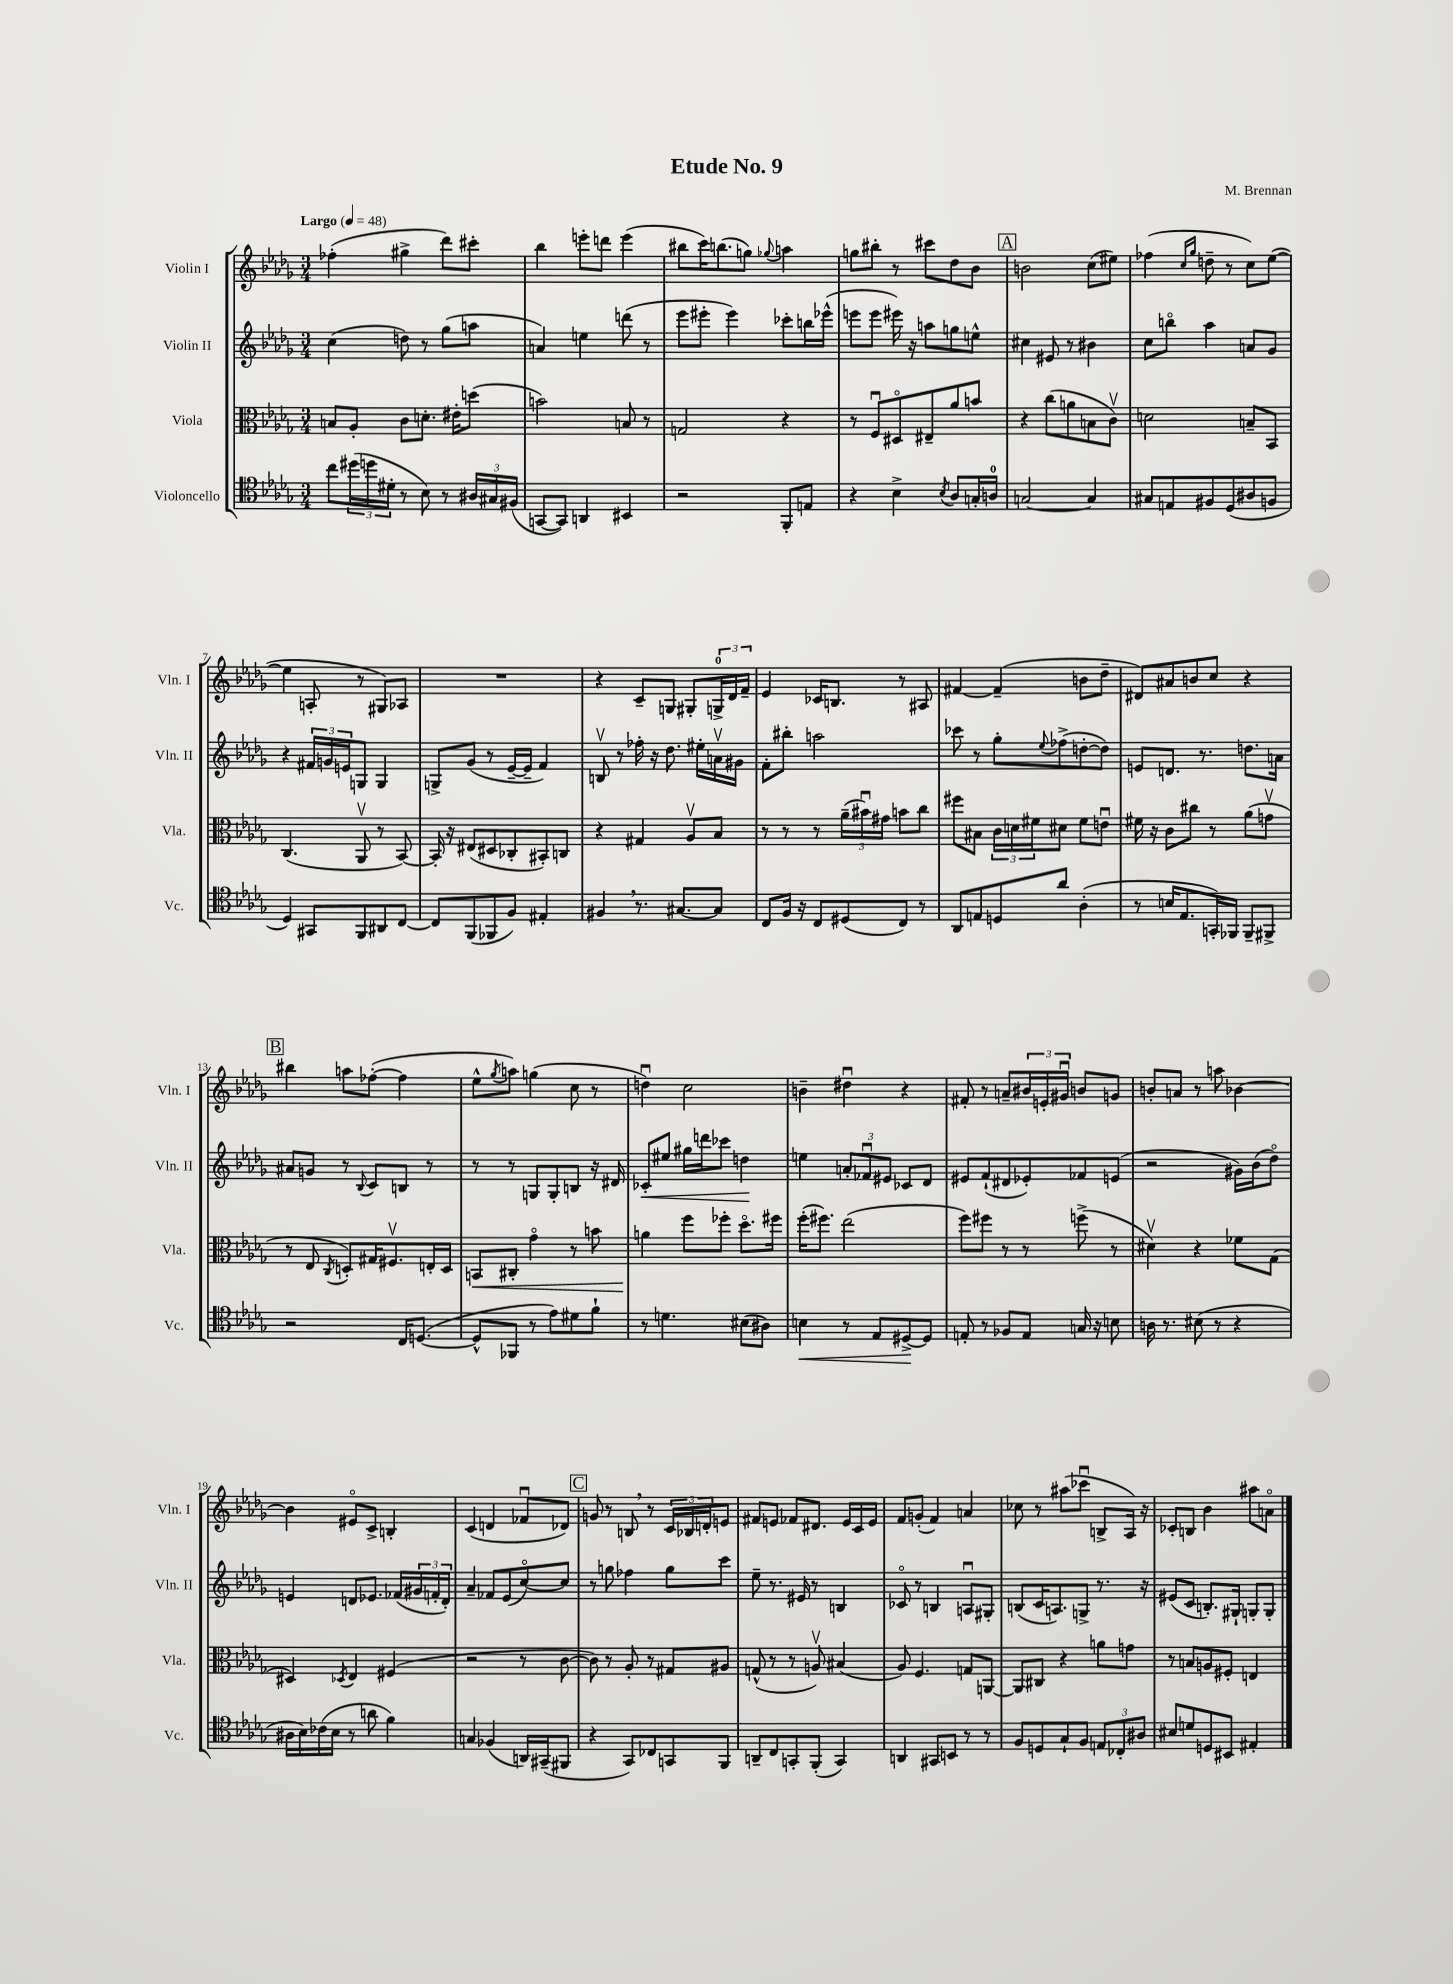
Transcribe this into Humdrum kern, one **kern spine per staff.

**kern	**dynam	**kern	**dynam	**kern	**dynam	**kern
*part4	*part4	*part3	*part3	*part2	*part2	*part1
*staff4	*staff4	*staff3	*staff3	*staff2	*staff2	*staff1
*I"Violoncello	*	*I"Viola	*	*I"Violin II	*	*I"Violin I
*I'Vc.	*	*I'Vla.	*	*I'Vln. II	*	*I'Vln. I
*clefC4	*	*clefC3	*	*clefG2	*	*clefG2
*k[b-e-a-d-g-]	*	*k[b-e-a-d-g-]	*	*k[b-e-a-d-g-]	*	*k[b-e-a-d-g-]
*M3/4	*	*M3/4	*	*M3/4	*	*M3/4
*MM48	*	*MM48	*	*MM48	*	*MM48
=1	=1	=1	=1	=1	=1	=1
!	!	!	!	!	!	!LO:TX:a:B:t=Largo
8cc\L	.	8Bn/L	.	(4cc\	.	(4ff-X'\
(24dd#X\L	.	8A-'/J	.	.	.	.
24ddn\	.	.	.	.	.	.
24d#X'\JJ	.	.	.	.	.	.
8r	.	8c\L	.	8ddn\)	.	4gg#X^\
8B-\)	.	8.dn'\J	.	8r	.	.
8r	.	.	.	(8gg-\L	.	8ddd-\L)
.	.	16e#X'\KL	.	.	.	.
24A#X/LL	.	(8ddn\J	.	8aan\J	.	8ccc#X'\J
24G#X/	.	.	.	.	.	.
(24F#X/JJ	.	.	.	.	.	.
=2	=2	=2	=2	=2	=2	=2
[8GGn/L	.	2bn\)	.	4an/)	.	4bb-\
8GG/J])	.	.	.	.	.	.
4AAn/	.	.	.	4een\	.	8eeen'\L
.	.	.	.	.	.	8dddn\J
4BB#X/	.	8Bn/	.	(8dddn\	.	(4eee\
.	.	8r	.	8r	.	.
=3	=3	=3	=3	=3	=3	=3
2r	.	2Gn/	.	8eee-\L	.	8bb#X\L
.	.	.	.	8eee#X'\J	.	16ccc\K)
.	.	.	.	.	.	(8.bbn\
.	.	.	.	4eee#\)	.	.
.	.	.	.	.	.	8ggn\J)
.	.	.	.	.	.	8qqgg-X/
8FF'/L	.	4r	.	8ccc-X'\L	.	4aan\
8En/J	.	.	.	16bbn\L	.	.
.	.	.	.	(16eee-X^^\JJ	.	.
=4	=4	=4	=4	=4	=4	=4
4r	.	8r	.	8eeen\L	.	8ggn\L
.	.	8Fu/L	.	8eee\J	.	8bb#X'\J
4B-^\	.	8D#X/	.	16eee#X\)	.	8r
.	.	.	.	16r	.	.
.	.	8E#X~/	.	8aan\L	.	8ccc#X\L
8qB-/	.	.	.	.	.	.
8A-/L	.	8a-/	.	8ggn\	.	8dd-\
16Gn'/L	.	8bn/J	.	8een^^\J	.	8b-\J
16An/JJ	.	.	.	.	.	.
!!LO:REH:place=s1:t=A
=5	=5	=5	=5	=5	=5	=5
[2Gn/	.	4r	.	4cc#X\	.	2bn\
.	.	(8cc\L	.	8e#X/	.	.
.	.	8an\	.	8r	.	.
4G/]	.	8Bn\	.	4b#X\	.	(8cc\L
.	.	8cv\J)	.	.	.	8ee#X\J)
=6	=6	=6	=6	=6	=6	=6
8G#X/L	.	2dn\	.	8cc\L	.	(4ff-X\
8En/	.	.	.	8bbn\J	.	.
.	.	.	.	.	.	16qqcc/LL
.	.	.	.	.	.	16qqgg-/JJ
8F#X/	.	.	.	4aa-\	.	8ddn~\
(8D-/	.	.	.	.	.	8r
8A#X/	.	8Bn~/L	.	8an/L	.	8cc\L)
8Fn/J	.	8BB-/J	.	8g-/J	.	([8ee-\J
!!LO:LB:g=z
=7	=7	=7	=7	=7	=7	=7
4D-/)	.	(4.C/	.	4r	.	4ee-\]
8GG#X/L	.	.	.	24f#X/LL	.	8An'/
.	.	.	.	24gn/	.	.
.	.	.	.	24en/J	.	.
8FF/	.	8AA-v/	.	8Gn/J	.	8r
8AA#X/	.	8r	.	4G/	.	8G#X/L)
[8C/J	.	[8BB-/)	.	.	.	8A-X/J
=8	=8	=8	=8	=8	=8	=8
8C/L]	.	16BB-'/]	.	8Gn^/L	.	2.r
.	.	16r	.	.	.	.
(8FF/	.	(8E#X/L	.	(8g-/J	.	.
8FF-X/	.	8D#X/	.	8r	.	.
8F/J)	.	8C-X'/	.	[16e-~/LL	.	.
.	.	.	.	16e-~/JJ]	.	.
4E#X'/	.	8BB#X'/)	.	4f/)	.	.
.	.	8Cn/J	.	.	.	.
=9	=9	=9	=9	=9	=9	=9
4F#X,/	.	4r	.	8Bnv/	.	4r
.	.	.	.	8r	.	.
8.r	.	4G#X/	.	16ff-X'\	.	8c~/L
.	.	.	.	16r	.	.
.	.	.	.	8.dd-\	.	8Gn/J
[8.G#X/L	.	.	.	.	.	.
.	.	8A-v/L	.	.	.	8G#X'/L
.	.	.	.	16ee#X'\LL	.	.
8G#/J]	.	8B-/J	.	16anv\	.	24Gn^/L
.	.	.	.	.	.	24d-/
.	.	.	.	16g#X\JJ	.	.
.	.	.	.	.	.	24f~/JJ
=10	=10	=10	=10	=10	=10	=10
8C/L	.	8r	.	8f'\L	.	4e-/
16F/Jk	.	8r	.	8bb#X'\J	.	.
16r	.	.	.	.	.	.
8C/L	.	8r	.	2aan\	.	16c-X/KL
.	.	.	.	.	.	8.Bn/J
(8D#X/	.	(24a-~\LL	.	.	.	.
.	.	24b#Xu\)	.	.	.	.
.	.	24g#X\JJ	.	.	.	.
8C/J)	.	8bn\L	.	.	.	8r
8r	.	8cc\J	.	.	.	8A#X/
=11	=11	=11	=11	=11	=11	=11
8AA-/L	.	8ff#X\L	.	8ccc-X\	.	[4f#X/
8En/	.	8B#X\J	.	8r	.	.
8Dn/	.	24c\LL	.	8gg-'\L	.	(4f#~/]
.	.	24dn\	.	.	.	.
.	.	24f#X\J	.	.	.	.
.	.	.	.	8qqee-/	.	.
8a-/J	.	8d#X\J	.	(8ff-X^\	.	.
(4A-'\	.	8f#\L	.	[8ddn'\	.	8bn\L
.	.	8enu\J	.	8dd\J])	.	8dd-~\J
=12	=12	=12	=12	=12	=12	=12
8r	.	16f#X\	.	8en/L	.	8d#X/L)
.	.	16r	.	.	.	.
16Bn/KL	.	8c\L	.	8.dn/J	.	8a#X/
8.E-/	.	.	.	.	.	.
.	.	8cc#X\J	.	.	.	8bn/
.	.	.	.	8.r	.	.
16GGn'/L)	.	8r	.	.	.	8cc/J
16FF-X/JJ	.	.	.	.	.	.
8FF-~/L	.	(8a-\L	.	8.ddn\L	.	4r
8FF#X^/J	.	8gnv\J	.	.	.	.
.	.	.	.	16an\Jk	.	.
!!LO:LB:g=z
!!LO:REH:place=s1:t=B
=13	=13	=13	=13	=13	=13	=13
2r	.	8r	.	8a#X/L	.	4bb#X\
.	.	8E-/	.	8gn/J	.	.
.	.	8qC/	.	.	.	.
.	.	8Dn'/L)	.	8r	.	8aan\L
.	.	.	.	8qqB-/	.	.
.	.	16G#X/K	.	8c/L	.	([8ff-X'\J
.	.	8.F#Xv/	.	.	.	.
16C/KL	.	.	.	8Bn/J	.	4ff-\]
([8.Dn/J	.	.	.	.	.	.
.	.	16En'/L	.	8r	.	.
.	.	16D/JJ	.	.	.	.
=14	=14	=14	=14	=14	=14	=14
!	!	!	!LO:HP:b	!	!	!
8D^^/L]	.	8BBn/L	<	8r	.	8ee-^^\L
.	.	.	.	.	.	8qgg-/
8FF-X/J	.	8C#X'/J	.	8r	.	8aan\J)
8r	.	4g-\	.	8Gn/L	.	(4ggn\
8e-\L)	.	.	.	8G'/	.	.
8d#X\	.	8r	.	8Bn/J	.	8cc\
8f`\J	.	8bn\	.	16r	.	8r
.	.	.	.	16d#X/	.	.
=15	=15	=15	=15	=15	=15	=15
!	!	!	!	!	!LO:HP:b	!
8r	.	4an\	.	8c-X'/L	<	4ddnu\)
4.dn\	.	.	.	8ee#X/J	.	.
.	.	8ff\L	[	16gg#X\LL	.	2cc\
.	.	.	.	16dddn\J	.	.
.	.	8ff-X'\J	.	8ccc-X\J	.	.
(8B#X\L	.	8.dd-\L	.	4ddn\	.	.
8A#X\J)	.	.	.	.	.	.
.	.	16ff#X\Jk	.	.	.	.
.	.	.	.	.	[	.
=16	=16	=16	=16	=16	=16	=16
!	!LO:HP:b	!	!	!	!	!
4Bn\	<	(16ff'\KL	.	4een\	.	4bn~\
.	.	8.ff#X\J)	.	.	.	.
8r	.	(2ee-\	.	12an'/L	.	4dd#Xu\
.	.	.	.	12f-Xu/	.	.
8E-/L	.	.	.	.	.	.
.	.	.	.	12e#X/J	.	.
[8D#X^/	.	.	.	8c-X/L	.	4r
8D#/J]	[	.	.	8d-/J	.	.
=17	=17	=17	=17	=17	=17	=17
8En'/	.	8ff\L)	.	8e#X/L	.	8f#X'/
8r	.	8ff#X\J	.	(8f`/	.	8r
8F-X/L	.	8r	.	8d#X/	.	8an~/L
8E/J	.	8r	.	8e-X'/)	.	24b#X/L
.	.	.	.	.	.	24en'/
.	.	.	.	.	.	24g#Xu/JJ
16Gn/	.	(8ffn^\	.	8f-X/	.	8bn/L
16r	.	.	.	.	.	.
8Bn\	.	8r	.	(8en/J	.	8gn/J
=18	=18	=18	=18	=18	=18	=18
16An\	.	4d#Xv\)	.	2r	.	8bn'/L
8.r	.	.	.	.	.	.
.	.	.	.	.	.	8an/J
(8B#X\	.	4r	.	.	.	8r
8r	.	.	.	.	.	8aan\
4r	.	8f-X\L	.	16g#X\LL)	.	[4b-X\
.	.	.	.	(16b-\J	.	.
.	.	(8G-\J	.	8dd-\J)	.	.
!!LO:LB:g=z
=19	=19	=19	=19	=19	=19	=19
16A#X\LL	.	4D#X/)	.	4en/	.	4b-\]
16B-\)	.	.	.	.	.	.
(16c-X\	.	.	.	.	.	.
16B-\JJ	.	.	.	.	.	.
.	.	8qD-X/	.	.	.	.
8r	.	4E-/	.	8dn/L	.	8e#X/L
8an\	.	.	.	8.e-X/J	.	8c^/J
4f\)	.	(4F#X/	.	.	.	4Bn'/
.	.	.	.	(16f-X/LL	.	.
.	.	.	.	24g#X/	.	.
.	.	.	.	24fn'/	.	.
.	.	.	.	24d'/JJ)	.	.
=20	=20	=20	=20	=20	=20	=20
4Gn/	.	2r	.	4a-~/	.	(4c/
(4F-X/	.	.	.	8f-X/L	.	4dn/
.	.	.	.	(8e-/	.	.
16AAn/LL)	.	8r	.	[8cc/)	.	8f-Xu/L
(16GG#X~/J	.	.	.	.	.	.
8FF#X/J	.	[8c\	.	8cc/J]	.	8d-X/J)
!!LO:REH:place=s1:t=C
=21	=21	=21	=21	=21	=21	=21
4r	.	8c\])	.	8r	.	8gn/
.	.	8r	.	8ggn\	.	8r
8GG-/L)	.	8A-'/	.	4ff-X\	.	8Bn,/
8C-X/	.	8r	.	.	.	8r
8GGn/	.	8G#X/L	.	8gg\L	.	24c/LL
.	.	.	.	.	.	24B-X/
.	.	.	.	.	.	24dn'/J
8FF/J	.	8A#X/J	.	8ccc\J	.	8en/J
=22	=22	=22	=22	=22	=22	=22
8AAn~/L	.	(8Gn^^/	.	8ee-~\	.	8f#X/L
8C/	.	8r	.	8.r	.	8en/J
8GGn'/	.	8r	.	.	.	8f-X/L
.	.	.	.	16e#X/	.	.
(8FF'/J	.	8Anv/)	.	8r	.	8.d#X/J
4GG/)	.	(4B#X/	.	4Bn/	.	.
.	.	.	.	.	.	16e/LL
.	.	.	.	.	.	16c/
.	.	.	.	.	.	16e/JJ
=23	=23	=23	=23	=23	=23	=23
4AAn/	.	8A-/)	.	8c-X/	.	8f/L
.	.	4.F/	.	8r	.	(8gn'/J
8GG#X/L	.	.	.	4Bn/	.	4f/)
8BBn/J	.	.	.	.	.	.
8r	.	8Gn/L	.	8Anu/L	.	4an/
8r	.	[8AAn/J	.	8G#X'/J	.	.
=24	=24	=24	=24	=24	=24	=24
8F/L	.	8AA/L]	.	(8Bn/L	.	8cc-X\
8Dn/	.	8C#X/J	.	16c/K	.	8r
.	.	.	.	8.An/)	.	.
8G-`/	.	4r	.	.	.	(8aa#X\L
8F/J	.	.	.	8Gn^/J	.	8ccc-Xu\J
12En/L	.	8an\L	.	8.r	.	8Bn^/L
12C-X'/	.	.	.	.	.	.
.	.	8gn\J	.	.	.	16A-/Jk)
12A#X/J	.	.	.	.	.	.
.	.	.	.	16r	.	16r
=25	=25	=25	=25	=25	=25	=25
8B#X/L	.	8r	.	(8e#X/L	.	8c-X'/L
8dn/	.	8Bn/L	.	8c/J	.	8Bn/J
8Dn/	.	8An/	.	8.Bn'/L)	.	4b-\
8BB#X/J	.	8F#X'/J	.	.	.	.
.	.	.	.	16G#X`/Jk	.	.
4E#X'/	.	4En/	.	8Gn'/L	.	8aa#X\L
.	.	.	.	8G'/J	.	8an\J
==	==	==	==	==	==	==
*-	*-	*-	*-	*-	*-	*-
